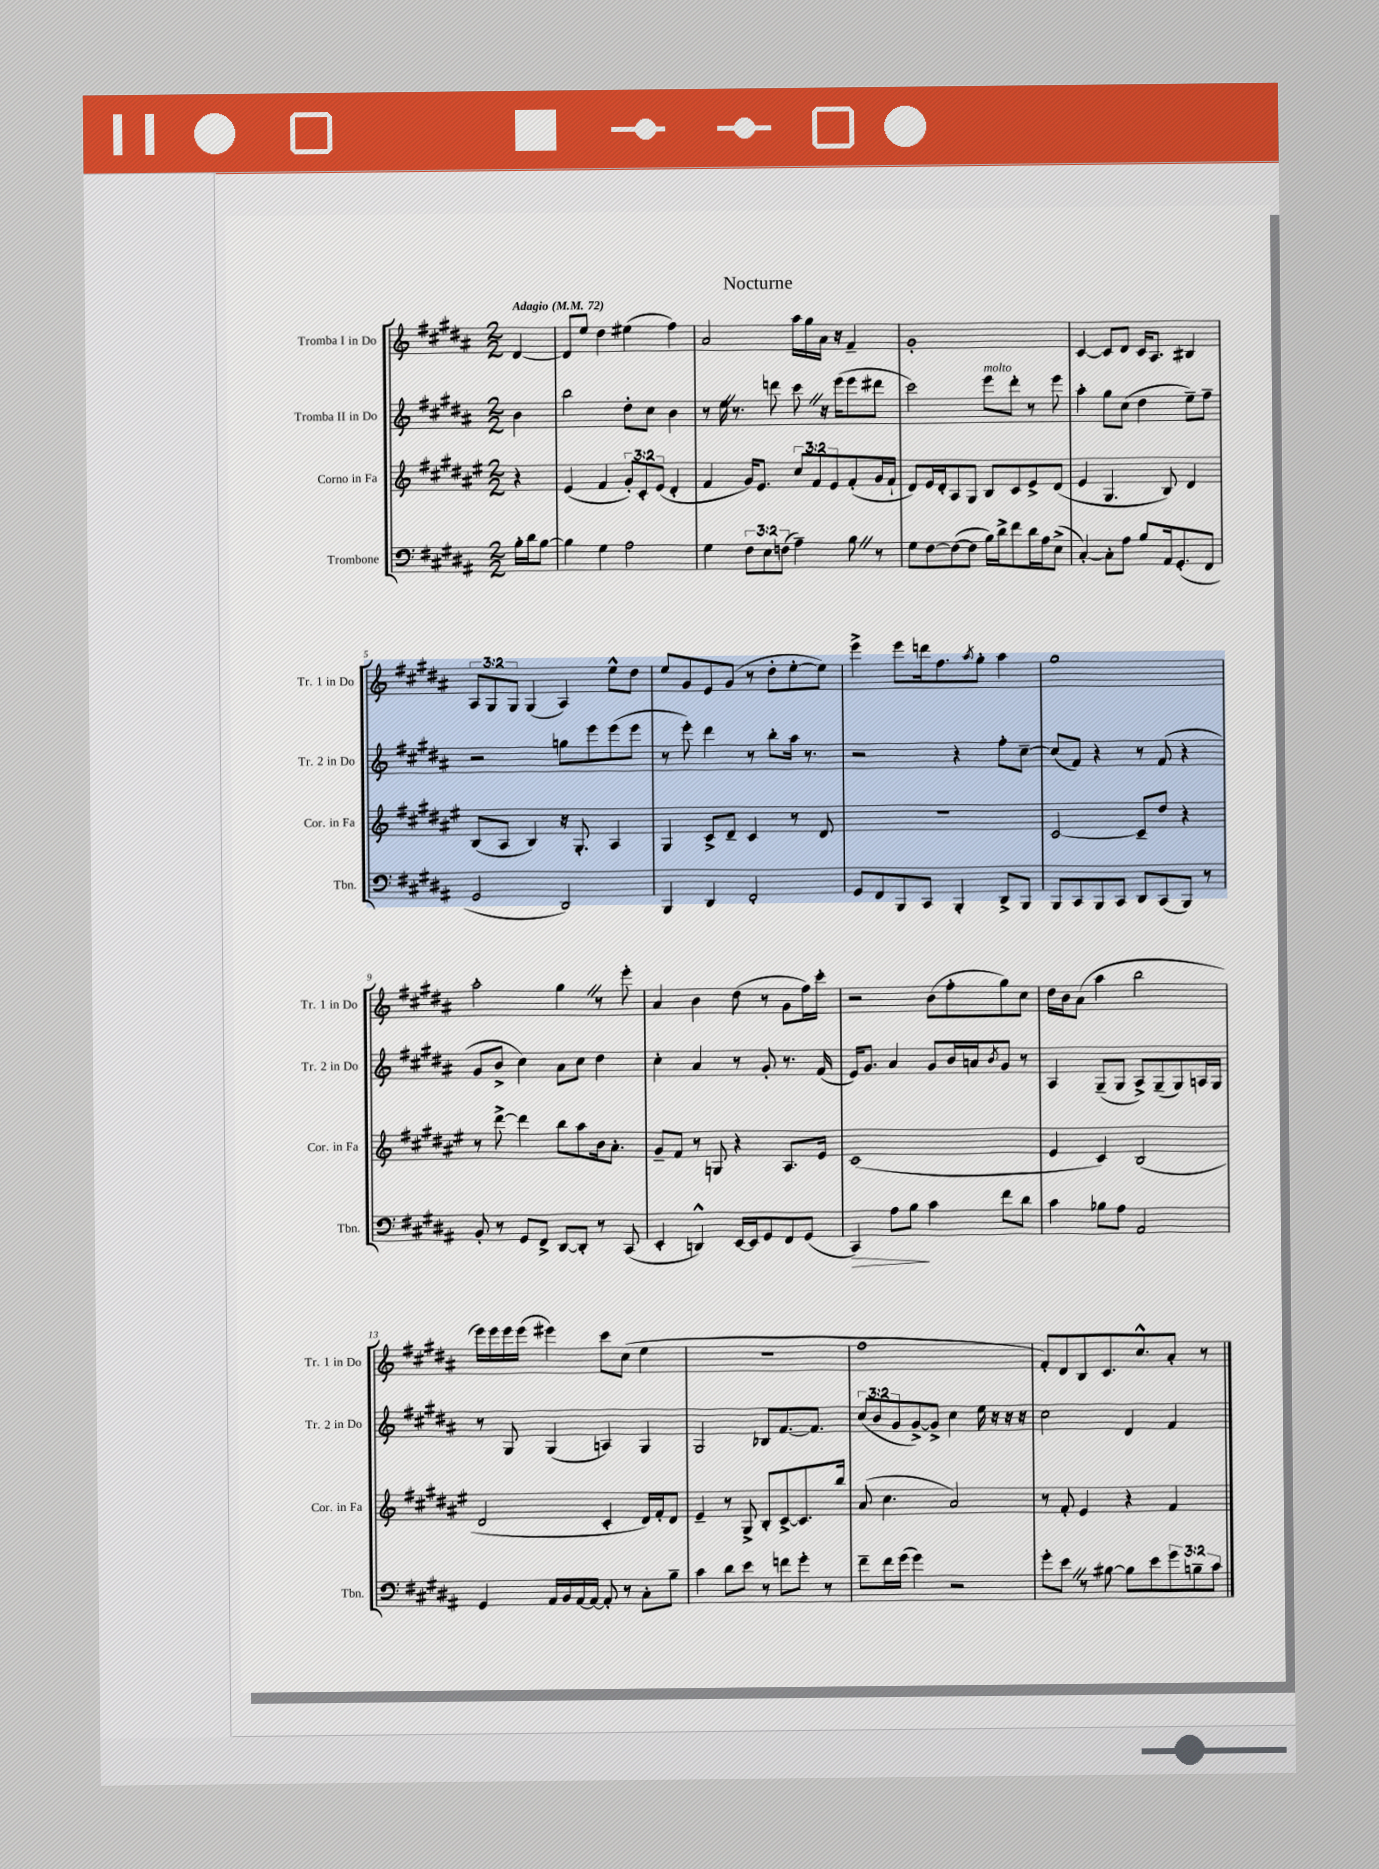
\header { title = "Nocturne" }
<<
\new StaffGroup <<
\new Staff = "s0" \with { instrumentName = "Tromba I in Do" shortInstrumentName = "Tr. 1 in Do" } {
    \clef treble \key b \major \numericTimeSignature \time 2/2 \override Staff.TupletNumber.text = #tuplet-number::calc-fraction-text \partial 4 \tempo "Adagio" 4 = 72
    dis'4~ |
    dis'8 e''8 dis''4 eis''4( fis''4) |
    ais'2 ais''16 gis''16 ais'16 r16 fis'4-- |
    gis'1-. |
    cis'4~ cis'8 dis'8 cis'16 ais8. bis4 |
    \tuplet 3/2 { ais8 gis8 gis8 } gis4( ais4) e''8-^ dis''8 |
    e''8 gis'8 e'8 gis'8( r8 dis''8-. e''8~-. e''8) |
    e'''4-> e'''8 d'''16 fis''8. \acciaccatura { ais''8 } gis''8-. ais''4 |
    gis''1 |
    ais''2-. gis''4 \once \override BreathingSign.text = \markup { \musicglyph "scripts.caesura.straight" } \breathe r8 e'''8-. |
    ais'4 b'4 dis''8( r8 gis'8 fis''16) cis'''16-. |
    r2 b'8( fis''8-. gis''8) cis''8 |
    dis''16 b'16 ais'8( ais''4 b''2 |
    e'''16) e'''16 e'''16 e'''16( eis'''4) cis'''8 cis''8( e''4 |
    r1 |
    fis''1 |
    fis'8-.) dis'8 b8 cis'8. cis''8.-^ ais'8-. r8 \bar "|." |
}
\new Staff = "s1" \with { instrumentName = "Tromba II in Do" shortInstrumentName = "Tr. 2 in Do" } {
    \clef treble \key b \major \numericTimeSignature \time 2/2 \override Staff.TupletNumber.text = #tuplet-number::calc-fraction-text \partial 4
    b'4 |
    b''2 dis''8-. cis''8 b'4 |
    r8 e''16 \once \override BreathingSign.text = \markup { \musicglyph "scripts.caesura.straight" } \breathe r8. d'''8 cis'''8 \once \override BreathingSign.text = \markup { \musicglyph "scripts.caesura.straight" } \breathe r16 e'''16( e'''8 dis'''8 |
    cis'''2) e'''8^\markup { \italic "molto" } dis'''8-. r8 e'''8 |
    ais''4-. gis''8 cis''8( dis''4 e''8--) fis''8-- |
    r2 g''8 e'''8 e'''8( e'''8 |
    r8 e'''8-.) dis'''4 r8 b''8-. ais''16 r8. |
    r2 r4 fis''8-. cis''8~-- |
    cis''8( fis'8) r4 r8 fis'8( r4 |
    gis'8 b'8-> cis''4) ais'8 cis''8 dis''4 |
    cis''4-. ais'4 r8 gis'8-. r8. fis'16( |
    e'16) gis'8. ais'4 gis'8 b'16 a'16 \acciaccatura { b'8 } gis'8 r8 |
    ais4 gis8--( gis8 ais8->) gis8--( gis8) a16 gis16 |
    r8 gis8 gis4( a4) gis4 |
    gis2 bes8 fis'8.~ fis'8. |
    \tuplet 3/2 { cis''8( b'8 gis'8 } gis'8~->) gis'8-> cis''4 e''16 r16 r16 r16 |
    cis''2 dis'4 fis'4 \bar "|." |
}
\new Staff = "s2" \with { instrumentName = "Corno in Fa" shortInstrumentName = "Cor. in Fa" } {
    \clef treble \key fis \major \numericTimeSignature \time 2/2 \override Staff.TupletNumber.text = #tuplet-number::calc-fraction-text \partial 4
    r4 |
    eis'4( fis'4 \tuplet 3/2 { gis'8-.) cis'8-. eis'8( } dis'4-. |
    fis'4 gis'16) eis'8. \tuplet 3/2 { cis''8 fis'8 eis'8 } fis'8-.( gis'16 fis'16-! |
    dis'8) eis'16 dis'16-. ais8 gis8 b8 cis'8 eis'8-> dis'8( |
    eis'4 gis4. b8) dis'4 |
    b8( ais8 b4) r16 gis8.-. ais4 |
    gis4 cis'8-> dis'8-- cis'4 r8 dis'8 |
    R1 |
    cis'2~ cis'8-- dis''8 r4 |
    r8 dis'''8~-> dis'''4 b''8 ais''8 b'16 ais'8.-. |
    gis'8-- fis'8 r8 g8 r4 ais8. eis'16 |
    cis'1( |
    eis'4 cis'4) b2( |
    dis'2 cis'4-. dis'16) fis'16-. dis'8 |
    eis'4-- r8 gis8-> b8-. cis'8~-> cis'8. b''16 |
    ais'8( cis''4. ais'2) |
    r8 fis'8-. eis'4 r4 fis'4 \bar "|." |
}
\new Staff = "s3" \with { instrumentName = "Trombone" shortInstrumentName = "Tbn." } {
    \clef bass \key b \major \numericTimeSignature \time 2/2 \override Staff.TupletNumber.text = #tuplet-number::calc-fraction-text \partial 4
    b16-. dis'16 b8~ |
    b4 gis4 ais2 |
    gis4 \tuplet 3/2 { fis8 e8 f8( } ais4--) b8 \once \override BreathingSign.text = \markup { \musicglyph "scripts.caesura.straight" } \breathe r8 |
    gis8 fis8~ fis8~( fis8 b16) dis'16-> fis'8 dis'16 ais16 e8->( |
    cis4~-.) cis8-. ais8 b8 ais,16 gis,8.-.( fis,8 |
    gis,2 dis,2) |
    b,,4 dis,4 fis,2-. |
    gis,8 fis,8 b,,8 cis,8 b,,4-. dis,8-> b,,8 |
    b,,8 cis,8 b,,8 cis,8 dis,8 cis,8( b,,8) r8 |
    b,8-. r8 gis,8 fis,8-> dis,8~ dis,8-. r8 cis,8( |
    e,4-. d,4-^) e,16~ e,16 gis,8 fis,8 gis,8( |
    cis,4\>) ais8 b8\! cis'4 fis'8 dis'8 |
    cis'4 bes8 ais8 ais,2 |
    gis,4 ais,16 b,16 ais,16~ ais,16~ ais,8-. r8 cis8-. b8-- |
    cis'4 dis'8 e'8 r8 f'8 gis'8-. r8 |
    fis'8-- fis'16 gis'16( gis'4) r2 |
    gis'8-. e'8 \once \override BreathingSign.text = \markup { \musicglyph "scripts.caesura.straight" } \breathe r8 bis8~ bis8 e'8 \tuplet 3/2 { gis'8 b8-- cis'8 } \bar "|." |
}
>>
>>
